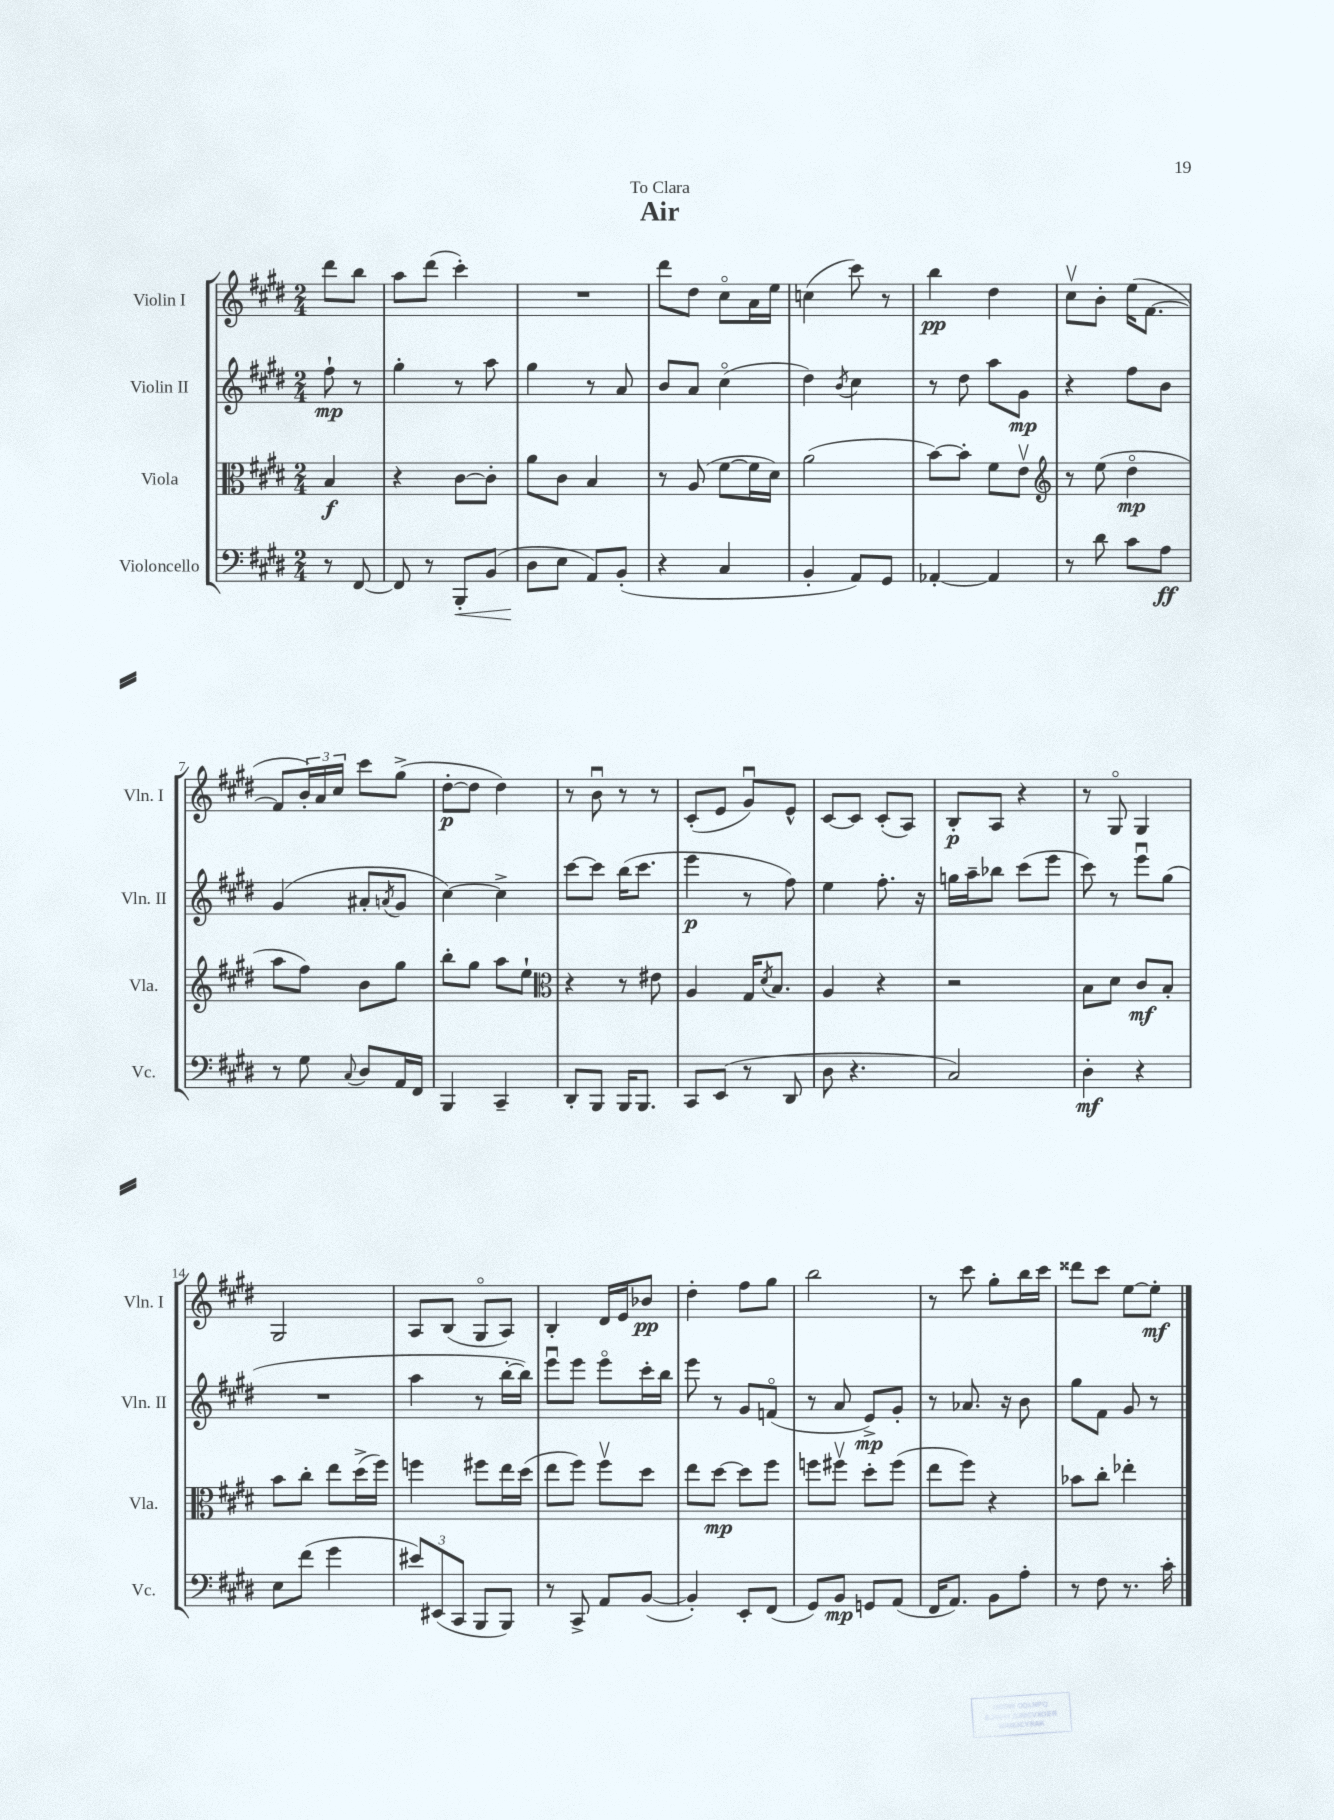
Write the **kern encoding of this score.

**kern	**kern	**kern	**kern
*staff4	*staff3	*staff2	*staff1
*clefF4	*clefC3	*clefG2	*clefG2
*k[f#c#g#d#]	*k[f#c#g#d#]	*k[f#c#g#d#]	*k[f#c#g#d#]
*M2/4	*M2/4	*M2/4	*M2/4
8r	4B	8ff#`	8ddd#
[8FF#	.	8r	8bb
=	=	=	=
8FF#]	4r	4gg#'	8aa
8r	.	.	(8ddd#
8BBB'	[8c#	8r	4ccc#')
(8BB	8c#']	8aa	.
=	=	=	=
8D#	8a	4gg#	2r
8E	8c#	.	.
8AA)	4B	8r	.
(8BB'	.	8a	.
=	=	=	=
4r	8r	8b	8ddd#
.	(8A	8a	8dd#
4C#	[8f#	(4cc#o	8cc#o
.	16f#]	.	16a
.	16d#)	.	16ee
=	=	=	=
4BB'	(2a	4dd#)	(4cc
.	.	8qb	.
8AA)	.	4cc#	8ccc#)
8GG#	.	.	8r
=	=	=	=
[4AA-'	[8b)	8r	4bb
.	8b']	8dd#	.
4AA-]	8f#	8aa	4dd#
.	8ev	8g#	.
=	=	=	=
*	*clefG2	*	*
8r	8r	4r	8cc#v
8d#	(8ee	.	8b'
8c#	4dd#o	8ff#	(16ee
.	.	.	[8.f#
8A	.	8b	.
=	=	=	=
8r	8aa	(4g#	8f#]
8G#	8ff#)	.	24b')
.	.	.	24a
.	.	.	24cc#
8qqC#	.	.	.
8D#	8b	8a#'	8ccc#
.	.	8qa	.
16AA	8gg#	8g#	(8gg#^
16FF#	.	.	.
=	=	=	=
4BBB	8bb'	[4cc#)	[8dd#'
.	8gg#	.	8dd#]
4CC#~	8aa	4cc#^]	4dd#)
.	8ee`	.	.
=	=	=	=
*	*clefC3	*	*
8DD#'	4r	[8ccc#	8r
8BBB	.	8ccc#]	8bu
16BBB	8r	(16bb	8r
8.BBB	.	8.ccc#	.
.	8e#	.	8r
=	=	=	=
8CC#	4A	4eee	(8c#'
(8EE	.	.	8e
8r	16G#	8r	8g#u)
.	8qd#	.	.
.	8.B	.	.
8DD#	.	8ff#)	8e^^
=	=	=	=
8D#	4A	4ee	[8c#
4.r	.	.	8c#]
.	4r	8.ff#'	(8c#'
.	.	.	8A)
.	.	16r	.
=	=	=	=
2C#)	2r	16gg	8B'
.	.	16aa~	.
.	.	8bb-	8A
.	.	(8ccc#	4r
.	.	8eee	.
=	=	=	=
4D#'	8B	8ccc#)	8r
.	8d#	8r	8G#o
4r	8c#	8eeeu	4G#
.	8B'	(8gg#	.
=	=	=	=
8E	8b	2r	2G#
(8f#	8cc#'	.	.
4g#	8ee	.	.
.	(16dd#^	.	.
.	16ff#)	.	.
=	=	=	=
12e#)	4ff	4aa	8A
(12EE#	.	.	.
.	.	.	(8B
12CC#	.	.	.
8BBB	8ff#	8r	8G#o
8BBB)	16ee	[16bb'	8A)
.	(16dd#	16bb])	.
=	=	=	=
8r	8ee	8eeeu	4B'
8CC#^	8ff#)	8eee	.
8AA	8ff#v	8eeeo	16d#
.	.	.	16e
([8BB	8dd#	16ccc#'	8b-
.	.	16bb	.
=	=	=	=
4BB'])	8ee	8eee	4dd#'
.	[8dd#	8r	.
8EE'	8dd#]	8g#	8ff#
(8FF#	8ff#	(8fo	8gg#
=	=	=	=
8GG#)	8ff	8r	2bb
8BB	8ff#v	8a	.
8GG	8dd#'	8e^)	.
(8AA	(8ff#	8g#'	.
=	=	=	=
16FF#	8ee	8r	8r
8.AA)	.	.	.
.	8ff#)	8.a-	8ccc#
8BB	4r	.	8gg#'
.	.	16r	.
8A'	.	8b	16bb
.	.	.	16ccc#
=	=	=	=
8r	8b-	8gg#	8ddd##
8F#	8cc#'	8f#	8ccc#
8.r	4ee-'	8g#	[8ee
.	.	8r	8ee']
16c#'	.	.	.
==	==	==	==
*-	*-	*-	*-
